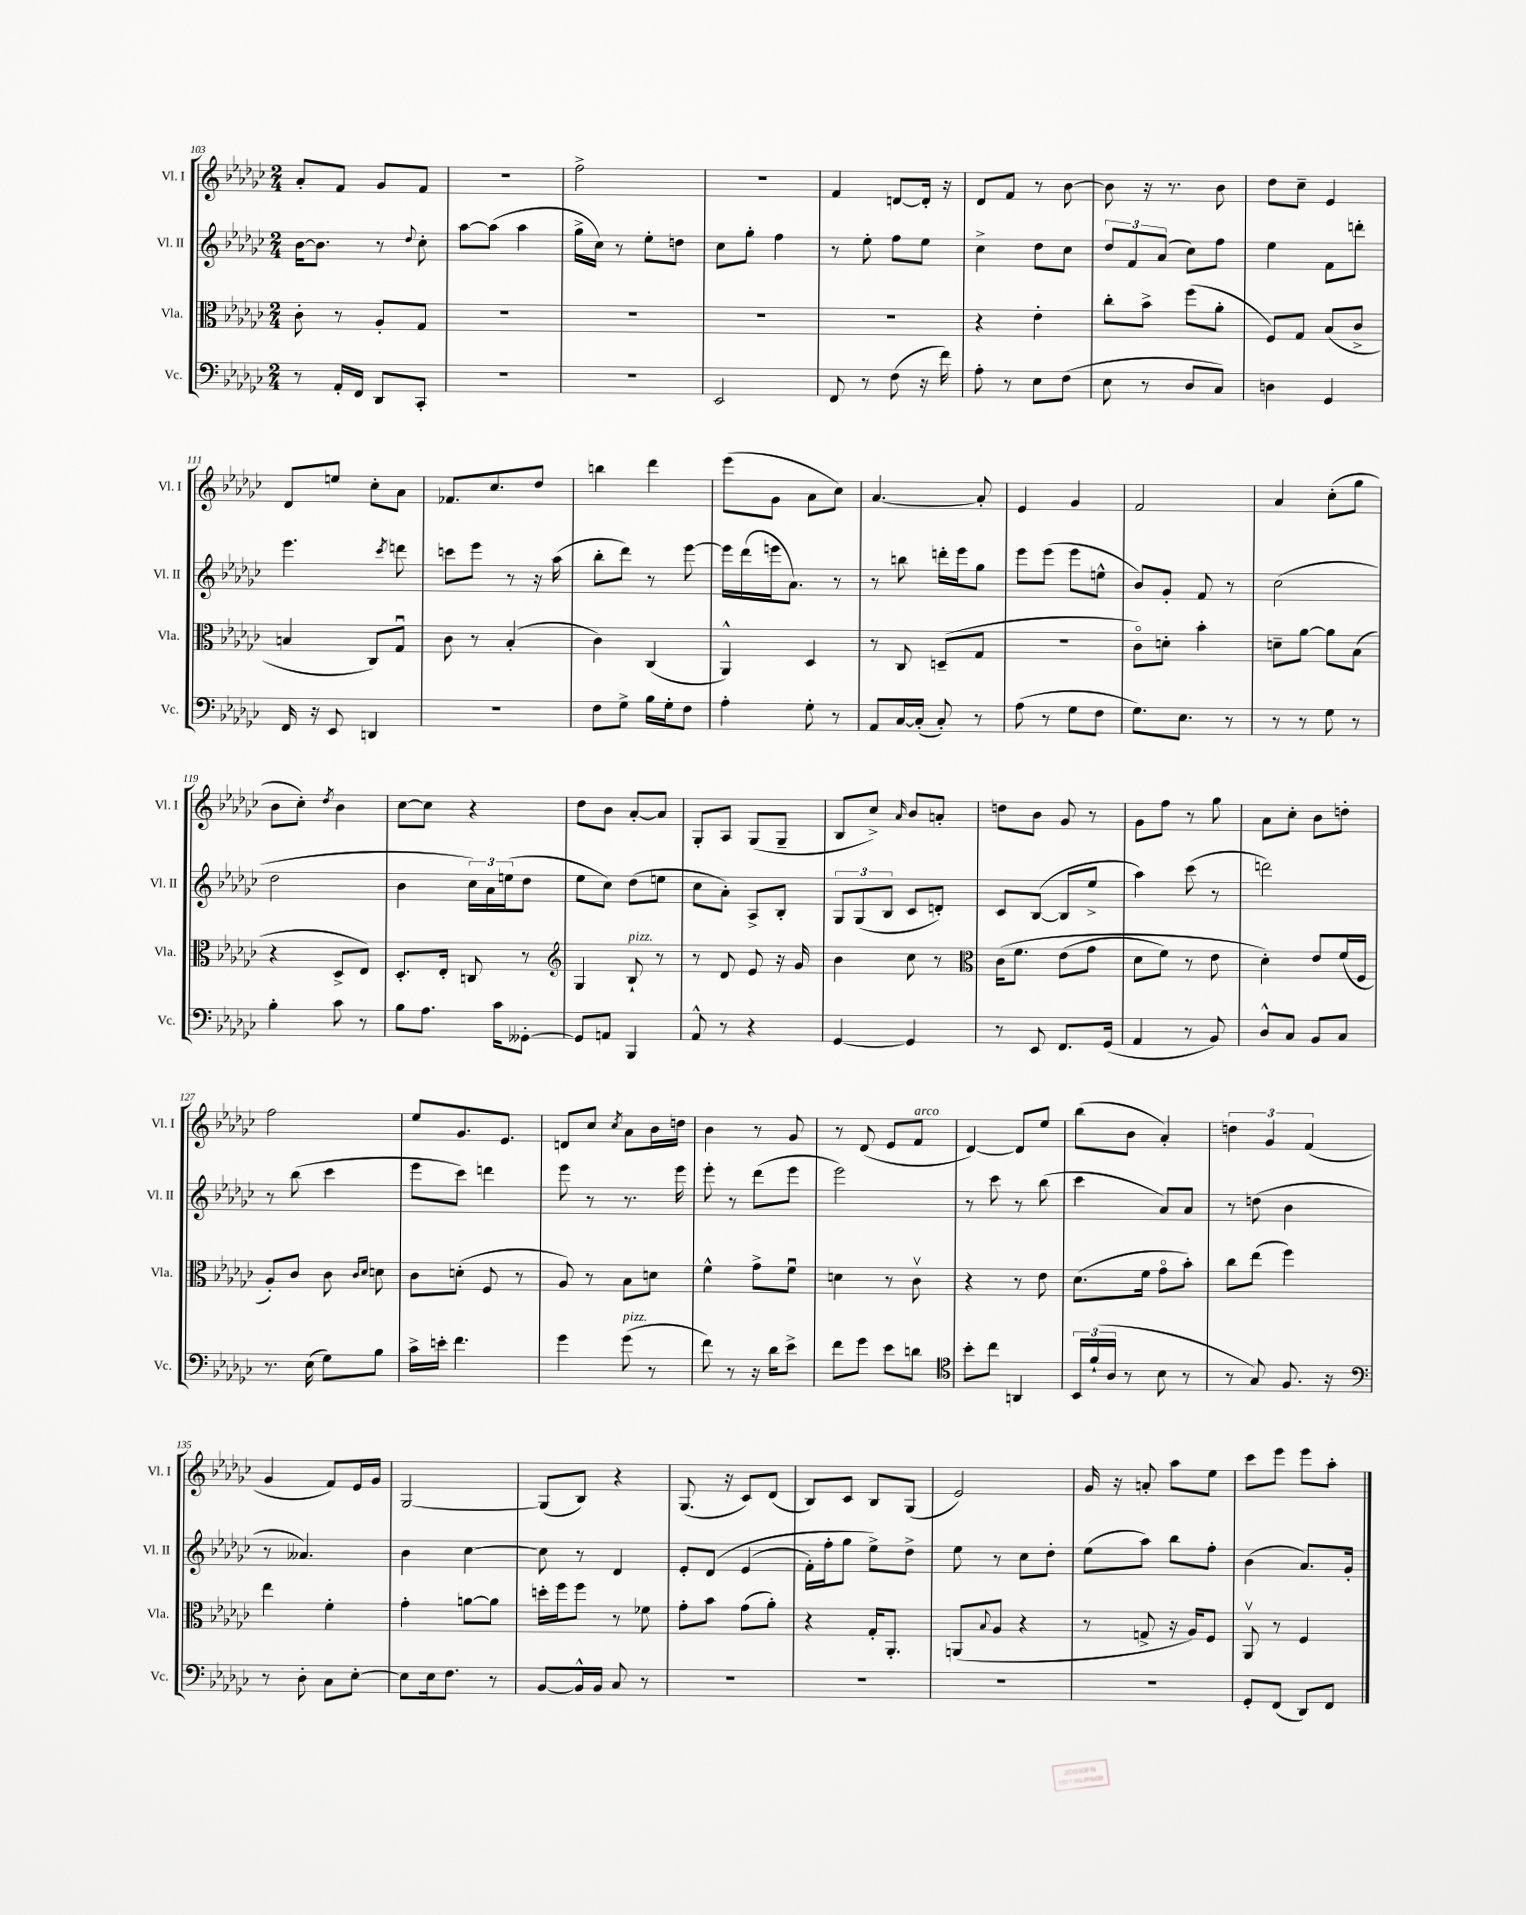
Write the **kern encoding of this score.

**kern	**kern	**kern	**kern
*staff4	*staff3	*staff2	*staff1
*clefF4	*clefC3	*clefG2	*clefG2
*k[b-e-a-d-g-c-]	*k[b-e-a-d-g-c-]	*k[b-e-a-d-g-c-]	*k[b-e-a-d-g-c-]
*M2/4	*M2/4	*M2/4	*M2/4
8r	8c-'\	[16b-\LK	8a-'/L
.	.	8.b-\]J	.
16AA-'/LL	8r	.	8f/J
16FF/JJ	.	.	.
8DD-/L	8A-'/L	8r	8g-/L
.	.	8qqdd-/	.
8CC-'/J	8G-/J	8cc-'\	8f/J
=	=	=	=
2r	2r	[8aa-\L	2r
.	.	(8aa-\]J	.
.	.	4aa-\	.
=	=	=	=
2r	2r	16gg-^\LL	2ff^\
.	.	16cc-\JJ)	.
.	.	8r	.
.	.	8ee-'\L	.
.	.	8dd\J	.
=	=	=	=
2EE-/	2r	8cc-\L	2r
.	.	8gg-'\J	.
.	.	4ff\	.
=	=	=	=
8FF/	2r	8r	4f/
8r	.	8ee-'\	.
(8F\	.	8ff\L	[8d/L
16r	.	8ee-\J	16d'/]Jk
16f\)	.	.	16r
=	=	=	=
8A-'\	4r	4cc-^\	8d-/L
8r	.	.	8f/J
8E-\L	4e-'\	8dd-\L	8r
(8F\J	.	8cc-\J	[8b-\
=	=	=	=
8E-\	8cc-'\L	12dd-/L	8b-\]
.	.	12f/	.
8r	8b-^\J	.	16r
.	.	(12a-/J	.
.	.	.	8.r
8D-/L	(8ff\L	8cc-\L)	.
8C-/J)	8a-'\J	8ff\J	8b-\
=	=	=	=
4D\	8F/L)	4ee-\	8dd-\L
.	8G-/J	.	8cc-~\J
4GG-/	(8B-/L	8f\L	4e-/
.	8c-^/J	8ddd'\J	.
=	=	=	=
16FF/	4B/	4.eee-\	8d-/L
16r	.	.	.
8EE-/	.	.	8ee/J
4DD/	8C-/L)	.	8cc-'\L
.	.	8qccc-/	.
.	8G-u/J	8ddd\	8a-\J
=	=	=	=
2r	8c-\	8ccc\L	8.f-/L
.	8r	8eee-\J	.
.	.	.	8.cc-/
.	(4B-'/	8r	.
.	.	16r	8dd-/J
.	.	(16aa-\	.
=	=	=	=
8F\L	4c-\)	8bb-'\L	4bb\
8G-^\J	.	8ddd-\J)	.
16B-\LL	(4C-/	8r	4ddd-\
16G-'\J	.	.	.
8F\J	.	[8eee-\	.
=	=	=	=
4A-'\	4AA-^^/)	16eee-\]LL	(8eee-\L
.	.	(16ddd-\	.
.	.	16eee\J	8g-\J
.	.	8.a-\J)	.
8G-'\	4D-/	.	8a-\L
8r	.	8r	8cc-\J)
=	=	=	=
8AA-/L	8r	8r	[4.a-/
[16C-/L	8C-/	8bb\	.
(16C-'/]JJ	.	.	.
8C-'/)	(8D~/L	16ddd'\LL	.
.	.	16eee-\J	.
8r	8G-/J	8gg-\J	8a-'/]
=	=	=	=
(8A-\	2r	8eee-\L	4e-/
8r	.	(8eee-\J	.
8G-\L	.	8eee-\L	4g-/
8F\J	.	8ee^^\J	.
=	=	=	=
8.G-\L)	8c-o\L)	8b-/L)	2f/
.	8d'\J	8g-'/J	.
8.E-\J	.	.	.
.	4b-'\	8f/	.
8r	.	8r	.
=	=	=	=
8r	8d~\L	(2cc-\	4a-/
8r	[8a-\J	.	.
8G-\	8a-\]L	.	(8cc-'\L
8r	(8B-\J	.	8gg-\J
=	=	=	=
4B-'\	4r	2dd-\	8b-\L
.	.	.	8cc-'\J)
.	.	.	8qdd-/
8c-\	8D-^/L	.	4b-\
8r	8E-/J)	.	.
=	=	=	=
8B-\L	8.D-'/L	4b-\	[8cc-\L
8.A-\J	.	.	8cc-\]J
.	16E-'/Jk	.	.
.	8C/	24cc-\LL)	4r
.	.	24a-\	.
16c-\LK	.	.	.
.	.	(24ee\J	.
[8GG--'\J	8r	8dd-\J	.
=	=	=	=
*	*clefG2	*	*
8GG--/]L	4G-/	8ee-\L	8dd-\L
8AA/J	.	8cc-\J)	8b-\J
4BBB-/	8B-`/	(8dd-\L	[8a-'/L
.	8r	8ee\J	8a-/]J
=	=	=	=
8AA-^^/	8r	8cc-\L	8G-'/L
8r	8d-/	8a-'\J)	8A-/J
4r	8e-/	8A-^/L	(8G-/L
.	16r	8B-'/J	8G-~/J
.	16g-/	.	.
=	=	=	=
[4GG-/	4b-\	12G-/L	8B-/L
.	.	(12G-/	.
.	.	.	8cc-^/J)
.	.	12B-/J	.
.	.	.	16qqa-/
4GG-/]	8cc-\	8c-/L	8b-/L
.	8r	8d'/J)	8a'/J
=	=	=	=
*	*clefC3	*	*
8r	&(16c-\LK	8c-/L	8dd\L
.	8.f\J	.	.
8EE-/	.	([8B-/J	8b-\J
8.FF/L	(8e-\L	8B-/]L	8g-/
.	8g-\J	8ee-^/J	8r
(16GG-/Jk	.	.	.
=	=	=	=
4AA-/	8d-\L	4aa-\)	8g-\L
.	8f\J)	.	8ff\J
8r	8r	(8ccc-\	8r
8BB-/)	8e-\	8r	8gg-\
=	=	=	=
8D-^^/L	4d-'\&)	2ddd\)	8a-\L
8C-/J	.	.	8cc-'\J
8BB-/L	8e-/L	.	8b-\L
8C-/J	(16f/L	.	8dd'\J
.	16F/JJ	.	.
=	=	=	=
8.r	8A-'/L)	8r	2ff\
.	8c-/J	(8bb-\	.
(16E-\	.	.	.
8G-\L)	8c-\	4ccc-\	.
.	16qqc-/LL	.	.
.	16qqd-/JJ	.	.
8B-\J	8d\	.	.
=	=	=	=
16c-^\LL	8c-\L	8eee-\L	8ee-/L
16e'\JJ	.	.	.
4.f\	(8d'\J	8ccc-\J)	8.g-/
.	8F/	4ddd\	.
.	.	.	8.e-/J
.	8r	.	.
=	=	=	=
4g-\	8A-/)	8eee-\	8d/L
.	8r	8r	8cc-/J
.	.	.	8qcc-/
(8g-\	8B-\L	8.r	8a-\L
8r	8d\J	.	16b-\L
.	.	16eee-\	16dd\JJ
=	=	=	=
8f\)	4f^^\	8eee-'\	4b-\
8r	.	8r	.
16r	8g-^\L	(8ddd-\L	8r
16d-\LK	.	.	.
8e-^\J	8fu\J	8eee-\J	8g-/
=	=	=	=
8f\L	4d\	2eee-\)	8r
8g-\J	.	.	(8d-/
8e-\L	8r	.	8e-/L
8d\J	8c-v\	.	8f/J
=	=	=	=
*clefC4	*	*	*
8b-'\L	4r	8r	[4d-/)
8cc-\J	.	8ccc-\	.
4AA/	8r	8r	8d-/]L
.	8e-\	(8bb-\	8ee-/J
=	=	=	=
24BB-/LL	(8.d-\L	4ccc-\	(8bb-\L
(24f`/	.	.	.
24A-/JJ	.	.	.
8r	.	.	8b-\J
.	16f\Jk	.	.
8B-\	8g-o\L	8a-/L)	4a-'/)
8r	8b-'\J)	8a-/J	.
=	=	=	=
8r	8cc-\L	8r	6dd\
8G-/)	(8ee-\J	(8dd\	.
.	.	.	6g-/
8.F/	4ff\)	4b-\	.
.	.	.	(6f/
16r	.	.	.
=	=	=	=
*clefF4	*	*	*
8r	4ee-\	8r	4g-/
8D-'\	.	4.a--/)	.
8C-\L	4f'\	.	8f/L)
[8E-'\J	.	.	16e-/L
.	.	.	16g-/JJ
=	=	=	=
8E-\]L	4g-'\	4b-\	[2G-/
16E-\k	.	.	.
8.F\J	.	.	.
.	[8a\L	[4cc-\	.
8r	8a\]J	.	.
=	=	=	=
[8BB-/L	16dd'\LL	8cc-\]	(8G-/]L
.	16ff\J	.	.
16BB-^^/]L	8ff\J	8r	8B-/J)
16BB-/JJ	.	.	.
8C-/	8r	4d-/	4r
8r	8f-\	.	.
=	=	=	=
2r	8g-'\L	8e-'/L	(8.G-/
.	8b-\J	&(8d-/J	.
.	.	.	16r
.	(8g-\L	(4e-/	8c-/L)
.	8a-'\J)	.	(8d-/J
=	=	=	=
2r	4r	16f'\LL)	8B-/L)
.	.	16ff'\J	.
.	.	8gg-\J	8c-/J
.	16G-'/LK	8ee-^\L&)	8B-/L
.	8.AA-'/J	.	.
.	.	8dd-^\J	(8G-/J
=	=	=	=
2r	(8AA/L	8ee-\	2e-/)
.	8qqB-/	.	.
.	8A-/J	8r	.
.	4r	8cc-\L	.
.	.	8dd-'\J	.
=	=	=	=
2r	8r	(8ee-\L	16g-/
.	.	.	16r
.	8G^/	8aa-\J)	8a'/
.	16r	8bb-\L	8aa-\L
.	16A-/LK)	.	.
.	8F/J	8ff'\J	8ee-\J
=	=	=	=
8GG-'/L	8AA-v/	(4b-\	8ccc-\L
(8FF/J	8r	.	8eee-\J
8DD-/L)	4F/	8.a-/L)	8eee-\L
8FF/J	.	.	8aa-'\J
.	.	16g-'/Jk	.
==	==	==	==
*-	*-	*-	*-
